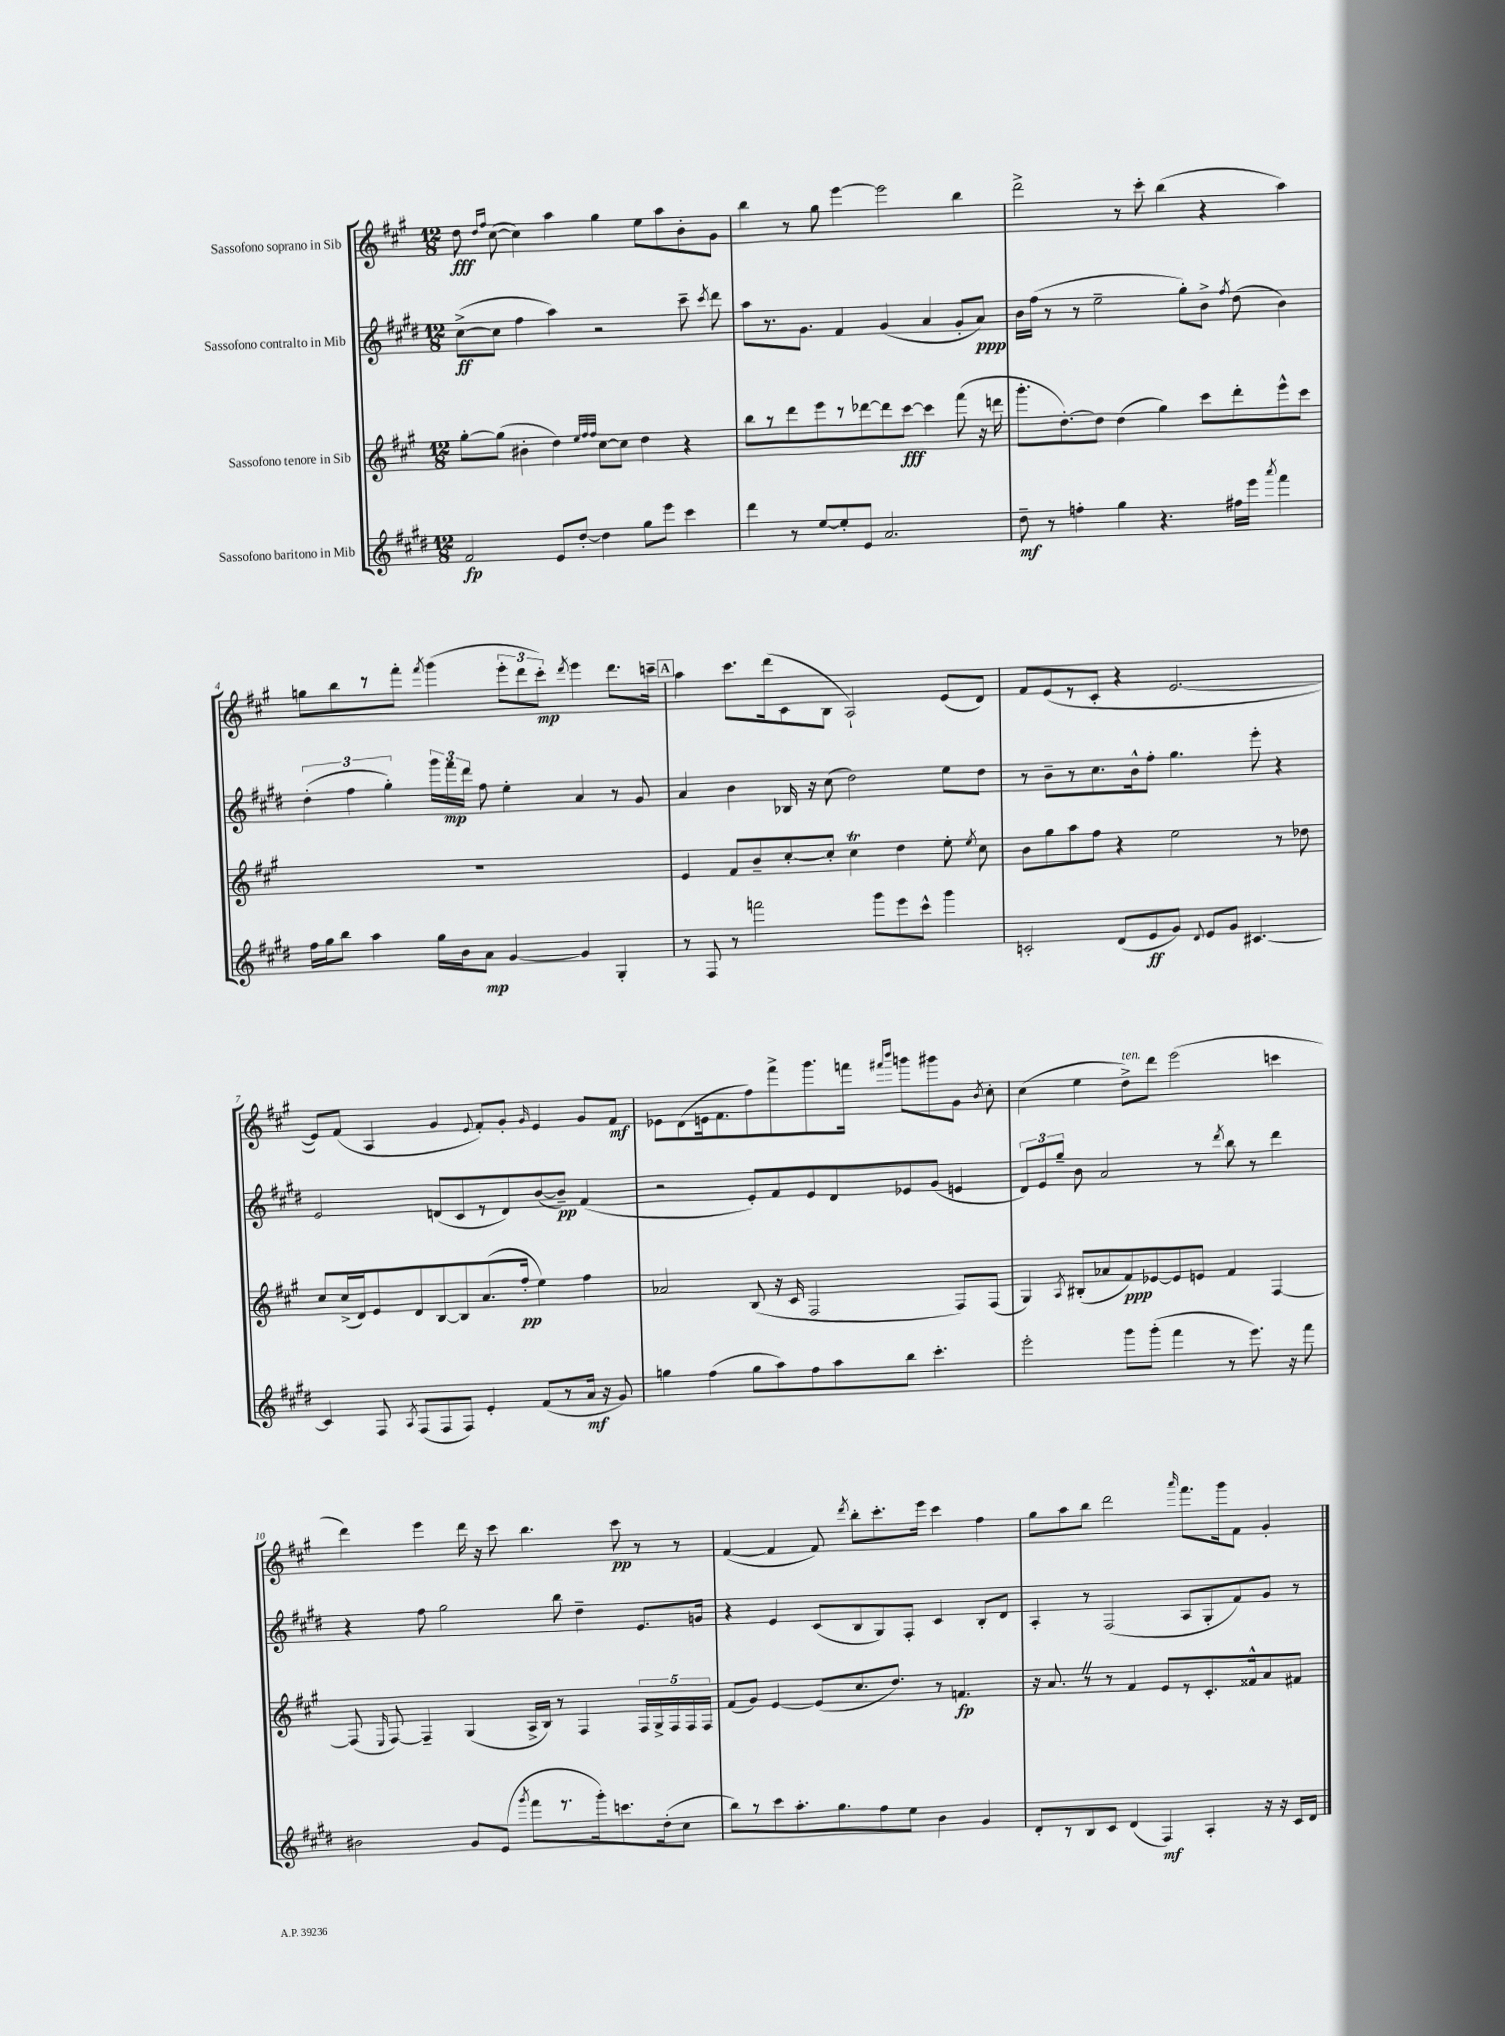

**kern	**kern	**kern	**kern
*staff4	*staff3	*staff2	*staff1
*clefG2	*clefG2	*clefG2	*clefG2
*k[f#c#g#d#]	*k[f#c#g#]	*k[f#c#g#d#]	*k[f#c#g#]
*M12/8	*M12/8	*M12/8	*M12/8
2f#	[8gg#'	([8cc#^	8dd
.	.	.	16qqdd
.	.	.	16qqff#
.	(8gg#]	8cc#]	([8cc#
.	4b#'	4ff#	4cc#])
8e	4dd)	4aa)	4aa
[8dd#'	.	.	.
.	32qqee	.	.
.	32qqff#	.	.
.	32qqff#	.	.
4dd#]	[8cc#	2r	4gg#
.	8cc#]	.	.
8gg#	4dd	.	8ee
8eee	.	.	8aa
4ccc#	4r	8ccc#~	8b'
.	.	8qccc#	.
.	.	8ddd#	8g#
=	=	=	=
4ddd#	8bb	8aa	4bb
.	8r	8.r	.
8r	8ddd	.	8r
.	.	8.g#	.
[8ee	8eee	.	8gg#
8ee']	8r	4f#	[4eee
8e	[8ddd-	.	.
2.a	8ddd-]	(4g#	2eee]
.	[8ccc#	.	.
.	4ccc#]	4a	.
.	(8fff#	8g#'	4bb
.	16r	8a)	.
.	16ddd	.	.
=	=	=	=
8dd#~	8.ggg#'	16b	2ddd^
.	.	(16ff#	.
8r	.	8r	.
.	[8.dd')	.	.
4ff'	.	8r	.
.	8dd]	2ee~	.
4gg#	(4dd	.	8r
.	.	.	8ccc#'
4.r	4gg#)	.	(4bb
.	.	8gg#')	.
.	8ccc#	8b^	4r
.	.	8qff#	.
16ff#	8ddd'	(8dd#	.
16eee	.	.	.
8qaaa	.	.	.
4fff#	8eee^^	4b)	4aa)
.	8ccc#	.	.
=	=	=	=
16ff#	1.r	(6dd#'	8gg
16gg#	.	.	.
8bb	.	.	8bb
.	.	6ff#	.
4aa	.	.	8r
.	.	6gg#')	.
.	.	.	8fff#'
.	.	.	8qfff#
16gg#	.	24ggg#	(4ggg#
.	.	24fff#	.
16b	.	.	.
.	.	24ddd#	.
8a	.	8ff#	.
[4g#	.	4ee'	12eee'
.	.	.	12ddd
.	.	.	12ccc#')
.	.	.	8qddd
4g#]	.	4a	4eee
4G#'	.	8r	8.ddd
.	.	8g#	.
.	.	.	16ccc~
=	=	=	=
8r	4e	4a	4aa
8F#	.	.	.
8r	8f#	4b	8.ccc#
2fff	8b~	.	.
.	.	.	(16ddd
.	[8cc#'	16B-	8c#
.	.	16r	.
.	8cc#']	(8cc#	8B
.	4cc#	2dd#)	2A`)
8ggg#	.	.	.
8eee	4dd	.	.
8ccc#^^	.	.	.
4ggg#	8ee'	8ee	(8e
.	8qee	.	.
.	8cc#	8dd#	8d)
=	=	=	=
2c'	8b	8r	8f#
.	8gg#	8b~	(8e
.	8aa	8r	8r
.	8ff#	8.cc#	8c#'
(8d#	4r	.	4r
.	.	16b^^	.
8e	.	8ff#'	.
8g#)	2ee	4.gg#	[2.e
8qqd#	.	.	.
8e	.	.	.
8g#	.	.	.
[4.c#	.	8eee'	.
.	8r	4r	.
.	8dd-	.	.
=	=	=	=
4c#]	8cc#	2e	8e])
.	(16cc#^	.	(8f#
.	16d)	.	.
8F#	8e	.	4A
8qA	.	.	.
(8F#	8d	.	.
8F#	[8B	(8d	4g#
8F#)	8B]	8c#	.
.	.	.	8qqe
4e'	(8.a	8r	8f#')
.	.	8d)	8g#'
.	16ff#'	.	.
.	.	.	16qqg#
(8f#	4ee)	([8b	4e
8r	.	8b~])	.
16a	4ff#	(4f#	8g#
16r	.	.	.
8g#)	.	.	8f#
=	=	=	=
4gg	2a-	2r	8e-
.	.	.	(8d
(4ff#	.	.	16e
.	.	.	8.f#
8gg	(8B	8e')	8ff#)
8aa)	16r	8f#	8fff#^
.	16c#	.	.
8ff#	2F#	8e	8.ggg#
8aa	.	8d#	.
.	.	.	16fff
.	.	.	16qqfff#
.	.	.	16qqbbb
8bb	.	8e-	8ggg
4.ccc#'	.	(8g#	8ggg#
.	8F#)	4e	8g#
.	.	.	8qb
.	(8F#	.	8cc#'
=	=	=	=
2eee'	4G#)	12d#)	(4cc#
.	.	12e	.
.	.	12gg#~	.
.	8qA	.	.
.	(8B#'	8b	4ee
.	8a-	2a	.
8ggg#	8f#)	.	8dd^)
(8ggg#'	[8e-	.	8ddd
4fff#	8e-]	.	(2eee
.	8e	8r	.
.	.	8qddd#	.
8r	4f#	8bb	.
8.eee)	.	8r	.
.	[4F#	4ddd#	4ccc
16r	.	.	.
8fff#	.	.	.
=	=	=	=
2b#	(8F#]	4r	4ddd)
.	16qqE	.	.
.	[8F#)	.	.
.	4F#~]	8ff#	4eee
.	.	2gg#	.
8g#	(4G#	.	16ddd
.	.	.	16r
(8e	.	.	8ccc#
8qggg#	.	.	.
8fff#	16A^	.	4.bb
.	16B)	.	.
8.r	8r	8bb	.
.	4F#	4dd#~	.
16ggg#')	.	.	.
8.ccc	.	.	8ccc#
.	20F#	8.e	8r
.	20G#^	.	.
(16dd#'	.	.	.
.	20F#	.	.
8cc#	.	.	8r
.	20F#	.	.
.	.	16g	.
.	20F#	.	.
=	=	=	=
8bb)	(8f#	4r	([4f#
8r	8g#)	.	.
8ccc#	[4e	4e	4f#]
8.aa'	.	.	.
.	(8e]	(8c#	8f#)
8.gg#	.	.	.
.	.	.	8qddd
.	8.cc#	8B	8bb'
8ff#	.	8G#)	8.ccc#'
.	8.dd)	.	.
8ee	.	8F#'	.
.	.	.	16eee
4b	8r	4c#	4ccc#
.	4.f	.	.
4g#	.	8B'	4ff#
.	.	8d#	.
=	=	=	=
8d#'	16r	4A'	8gg#
.	8.a	.	.
8r	.	.	8aa
8B	8r	8r	8bb
8c#	8r	(2F#	2ddd
(4d#	4f#	.	.
4F#)	8e	.	.
.	.	.	16qqaaa
.	8r	8A	8.fff#
4A'	8.c#'	8G#'	.
.	.	.	16ggg#
.	.	8f#)	8f#
.	16f##^^	.	.
16r	8a	8g#	4g#'
16r	.	.	.
16c#	8f#	8r	.
16d#	.	.	.
==	==	==	==
*-	*-	*-	*-
